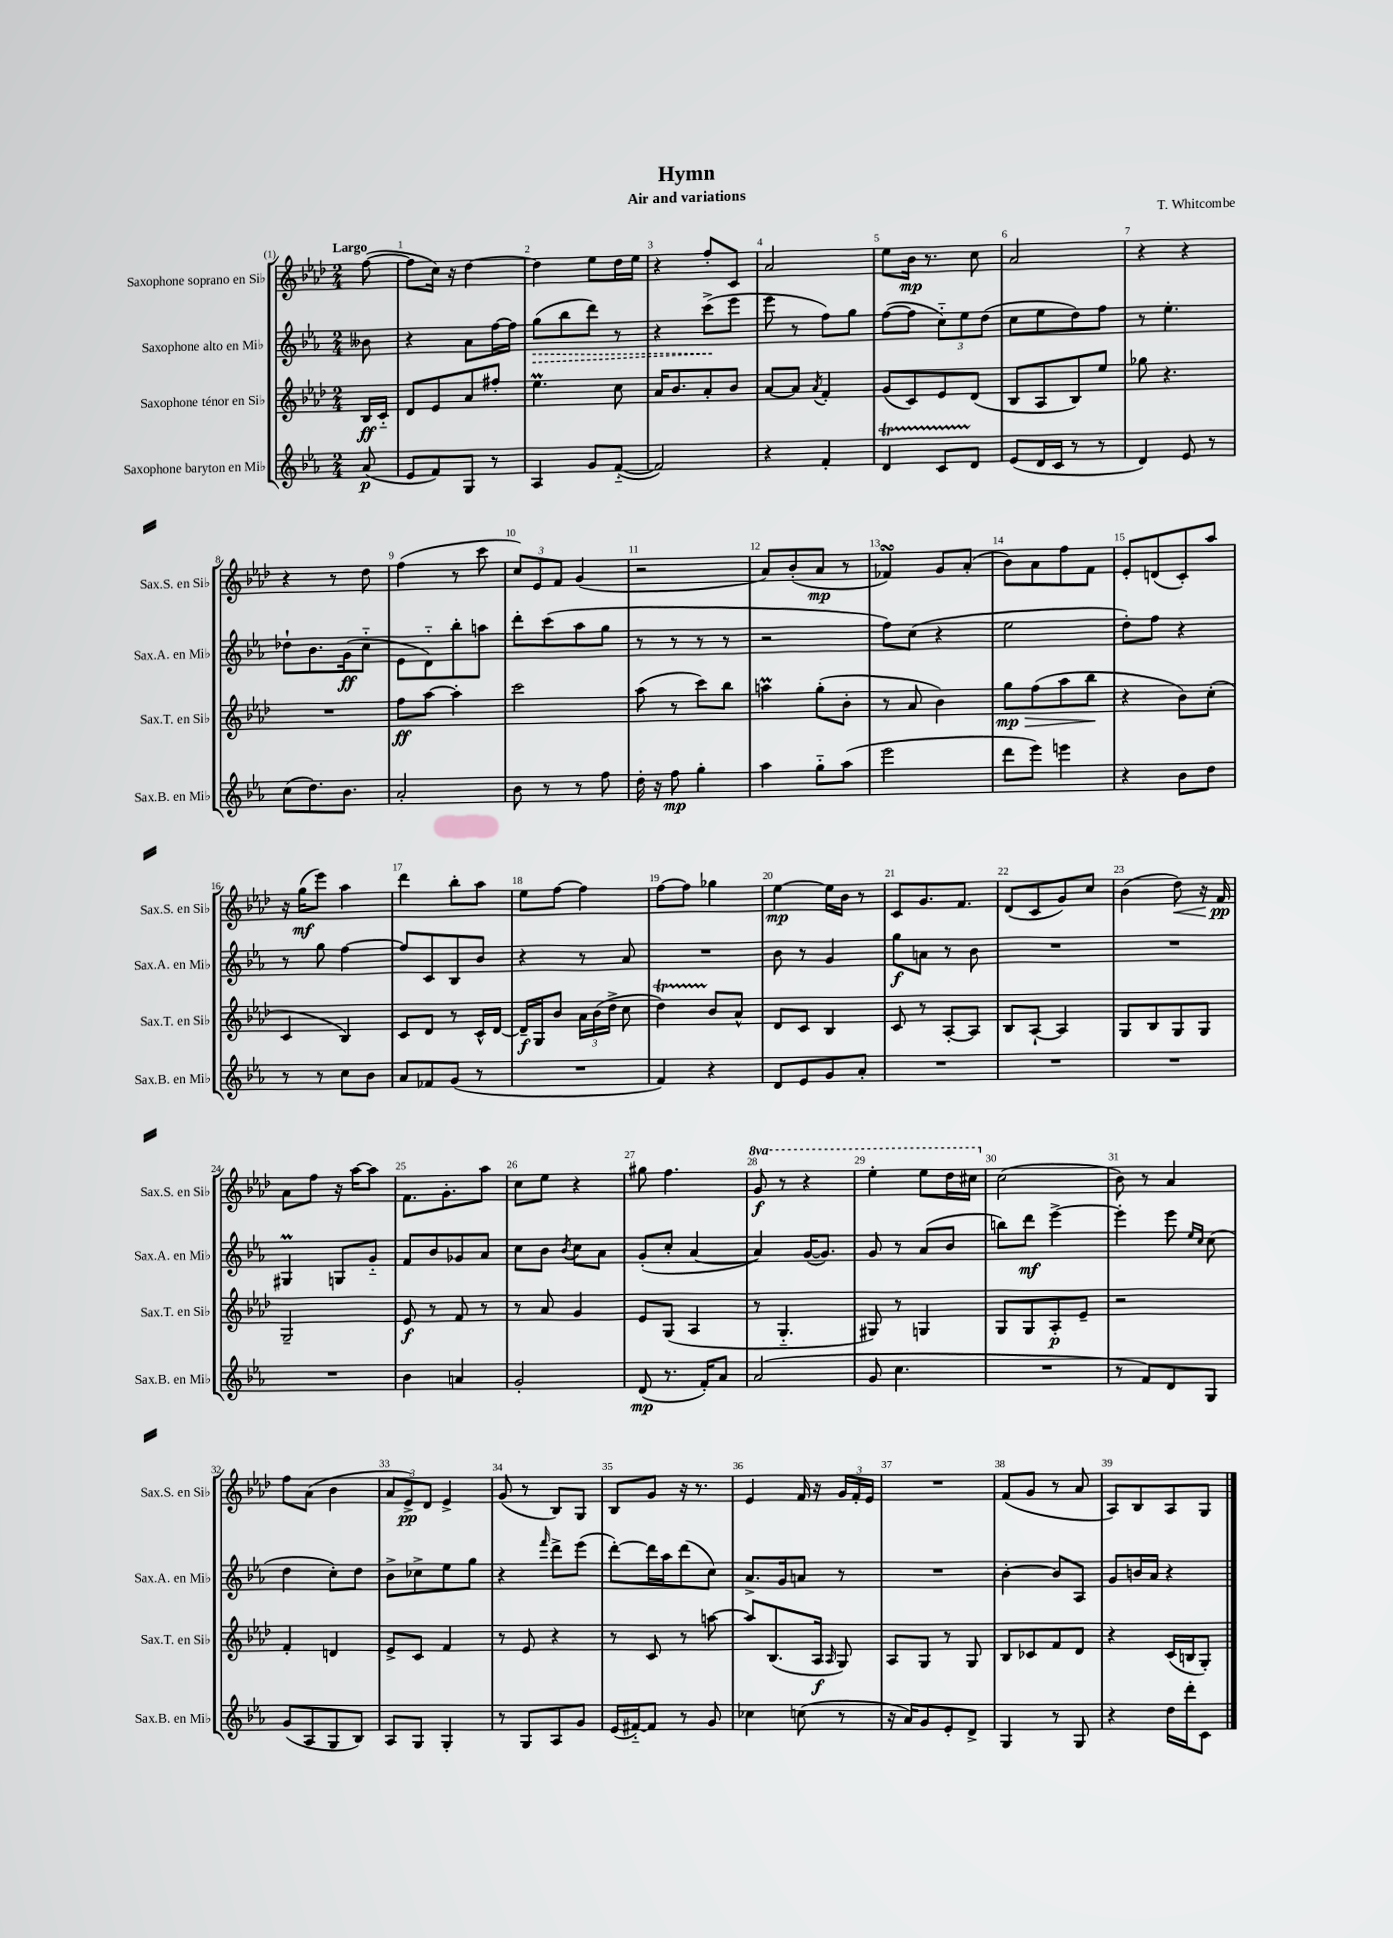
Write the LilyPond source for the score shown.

\header { title = "Hymn" composer = "T. Whitcombe" subtitle = "Air and variations" }
<<
\new StaffGroup <<
\new Staff = "s0" \with { instrumentName = "Saxophone soprano en Sib" shortInstrumentName = "Sax.S. en Sib" } {
    \clef treble \key aes \major \numericTimeSignature \time 2/4 \set Staff.ottavationMarkups = #ottavation-simple-ordinals \partial 8 \tempo "Largo"
    \autoBeamOff f''8~( |
    f''8[ c''16]) r16 des''4~ |
    des''4 ees''8[ des''16 ees''16] |
    r4 f''8[-. c'8] |
    aes'2 |
    ees''8[ bes'16]\mp r8. c''8 |
    aes'2 |
    r4 r4 |
    r4 r8 des''8 |
    f''4( r8 c'''8 |
    \tuplet 3/2 { c''8[) ees'8 f'8] } g'4( |
    r2 |
    aes'8[) bes'8-.( aes'8]\mp r8 |
    fes'4\turn) g'8[ aes'8]-.( |
    bes'8[) aes'8 f''8 f'8] |
    ees'8[-. d'8( c'8-.) aes''8] |
    r16 g''16[\mf( ees'''8]) aes''4 |
    des'''4 bes''8[-. aes''8] |
    ees''8[ f''8]~ f''4 |
    f''8[~ f''8] ges''4 |
    ees''4~\mp ees''16[ bes'16] r8 |
    c'8[ g'8. f'8.] |
    des'8[( c'8 g'8) c''8] |
    bes'4( des''8\<) r16 f'16\pp\! |
    aes'8[ f''8] r16 aes''16[~ aes''8] |
    f'8.[ g'8.-. aes''8] |
    c''8[ ees''8] r4 |
    gis''8 f''4. |
    \ottava #1 g''8\f r8 r4 |
    ees'''4-. ees'''8[ des'''16 cis'''16] \ottava #0 |
    c''2( |
    bes'8) r8 aes'4 |
    f''8[ aes'8]( bes'4 |
    \tuplet 3/2 { aes'8[ ees'8->\pp) des'8] } ees'4-> |
    g'8( r8 bes8[) g8] |
    bes8[ g'8] r16 r8. |
    ees'4 f'16 r16 \tuplet 3/2 { g'16[ f'16-. ees'16] } |
    R2 |
    f'8[( g'8] r8 aes'8 |
    aes8[) bes8 aes8 g8] \bar "|." |
}
\new Staff = "s1" \with { instrumentName = "Saxophone alto en Mib" shortInstrumentName = "Sax.A. en Mib" } {
    \clef treble \key ees \major \numericTimeSignature \time 2/4 \partial 8
    \autoBeamOff beses'8 |
    r4 aes'8[ f''16~ f''16] |
    \once \override Hairpin.style = #'dashed-line g''8[\>( bes''8 d'''8]) r8 |
    r4 c'''8[->\!( ees'''8] |
    ees'''8 r8 f''8[) g''8] |
    f''8[~( f''8] \tuplet 3/2 { c''8[-_) ees''8 d''8]( } |
    c''8[ ees''8 d''8) f''8] |
    r8 ees''4.-. |
    des''8[-! bes'8. g'16\ff( c''8]-_ |
    ees'8[ d'8-_) bes''8-. a''8] |
    d'''8[-. c'''8( aes''8 g''8] |
    r8 r8 r8 r8 |
    r2 |
    f''8[) c''8]( r4 |
    ees''2 |
    d''8[-.) f''8] r4 |
    r8 g''8 f''4~ |
    f''8[ c'8 bes8 bes'8] |
    r4 r8 aes'8 |
    R2 |
    bes'8 r8 g'4 |
    g''8[\f a'8] r8 bes'8 |
    R2 |
    R2 |
    gis4\prall g8[ g'8]-_ |
    f'8[ bes'8 ges'8 aes'8] |
    c''8[ bes'8] \acciaccatura { bes'8 } c''8[ aes'8] |
    g'8[-.( c''8]-. aes'4~ |
    aes'4) g'16[~( g'8.]) |
    g'8 r8 aes'8[( bes'8] |
    b''8[) d'''8]\mf ees'''4~-> |
    ees'''4-. ees'''8 \grace { ees''16[ c''16] } c''8( |
    d''4 c''8[-.) d''8] |
    bes'8[-> ces''8-> ees''8 g''8] |
    r4 \grace { f'''16 } d'''8[-> ees'''8]( |
    d'''8[~-.) d'''16 aes''16 d'''8( c''8]) |
    aes'8.[-> g'16 a'8] r8 |
    R2 |
    bes'4~-. bes'8[ aes8] |
    g'8[ b'16 aes'16] r4 \bar "|." |
}
\new Staff = "s2" \with { instrumentName = "Saxophone ténor en Sib" shortInstrumentName = "Sax.T. en Sib" } {
    \clef treble \key aes \major \numericTimeSignature \time 2/4 \partial 8
    \autoBeamOff bes16[\ff c'16]-_ |
    des'8[ ees'8 aes'8 fis''8]-. |
    ees''4.\prall c''8 |
    aes'16[ bes'8. aes'8-. bes'8] |
    aes'8[~ aes'8] \acciaccatura { aes'8 } f'4-. |
    g'8[( c'8) ees'8 des'8]( |
    bes8[ aes8 bes8) ees''8] |
    ges''8 r4. |
    R2 |
    f''8[\ff aes''8]~ aes''4-. |
    c'''2 |
    aes''8( r8 c'''8[) bes''8] |
    a''4\prall g''8[-.( bes'8]-. |
    r8 aes'8 bes'4) |
    g''8[\mp\> f''8( aes''8 bes''8]\! |
    r4 bes'8[) c''8]-.( |
    c'4 bes4) |
    c'8[ des'8] r8 c'16[-^ des'16]~ |
    des'16[--\f g16 bes'8] \tuplet 3/2 { aes'16[ bes'16( des''16]-> } c''8 |
    des''4\startTrillSpan) bes'8[\stopTrillSpan aes'8]-^ |
    des'8[ c'8] bes4 |
    c'8 r8 aes8[~-. aes8] |
    bes8[ aes8]~-! aes4 |
    g8[ bes8 g8 g8] |
    g2-- |
    ees'8\f r8 f'8 r8 |
    r8 aes'8 g'4 |
    ees'8[ g8]( aes4 |
    r8 g4.-_ |
    gis8) r8 g4 |
    g8[ g8 aes8-.\p ees'8]-- |
    r2 |
    f'4-. d'4 |
    ees'8[-> c'8] f'4 |
    r8 ees'8 r4 |
    r8 c'8 r8 a''8~ |
    a''8[ bes8.( aes16]\f \grace { aes16 } g8) |
    aes8[ g8] r8 g8 |
    bes8[ ces'8 f'8 des'8] |
    r4 c'16[( b16 g8]-.) \bar "|." |
}
\new Staff = "s3" \with { instrumentName = "Saxophone baryton en Mib" shortInstrumentName = "Sax.B. en Mib" } {
    \clef treble \key ees \major \numericTimeSignature \time 2/4 \partial 8
    \autoBeamOff aes'8\p( |
    ees'8[ f'8) g8] r8 |
    aes4 g'8[ f'8]~-_( |
    f'2) |
    r4 f'4-. |
    d'4\startTrillSpan c'8[ d'8]\stopTrillSpan |
    ees'8[( d'16 c'16] r8 r8 |
    d'4) ees'8 r8 |
    c''8[( d''8.) bes'8.] |
    aes'2-. |
    bes'8 r8 r8 f''8 |
    d''16-. r16 f''8\mp g''4-. |
    aes''4 g''8[-_ aes''8]( |
    ees'''2 |
    d'''8[ ees'''8]) e'''4 |
    r4 bes'8[ d''8] |
    r8 r8 c''8[ bes'8] |
    aes'8[ fes'8 g'8]( r8 |
    R2 |
    f'4) r4 |
    d'8[ ees'8 g'8 aes'8]-. |
    R2 |
    R2 |
    R2 |
    R2 |
    bes'4 a'4 |
    g'2-. |
    d'8\mp( r8. f'16[-.) aes'8] |
    aes'2( |
    g'8 c''4. |
    R2 |
    r8 f'8[) d'8 g8] |
    g'8[( aes8 g8 bes8]) |
    aes8[ g8] g4-. |
    r8 g8[ aes8 g'8] |
    ees'16[( fis'16~-_) fis'8] r8 g'8 |
    ces''4 c''8( r8 |
    r16 aes'16[) g'8 ees'8-. d'8]-> |
    g4 r8 g8 |
    r4 d''16[ d'''16-. c'8] \bar "|." |
}
>>
>>
\layout { \context { \Score \override BarNumber.break-visibility = ##(#f #t #t) barNumberVisibility = #all-bar-numbers-visible } }
